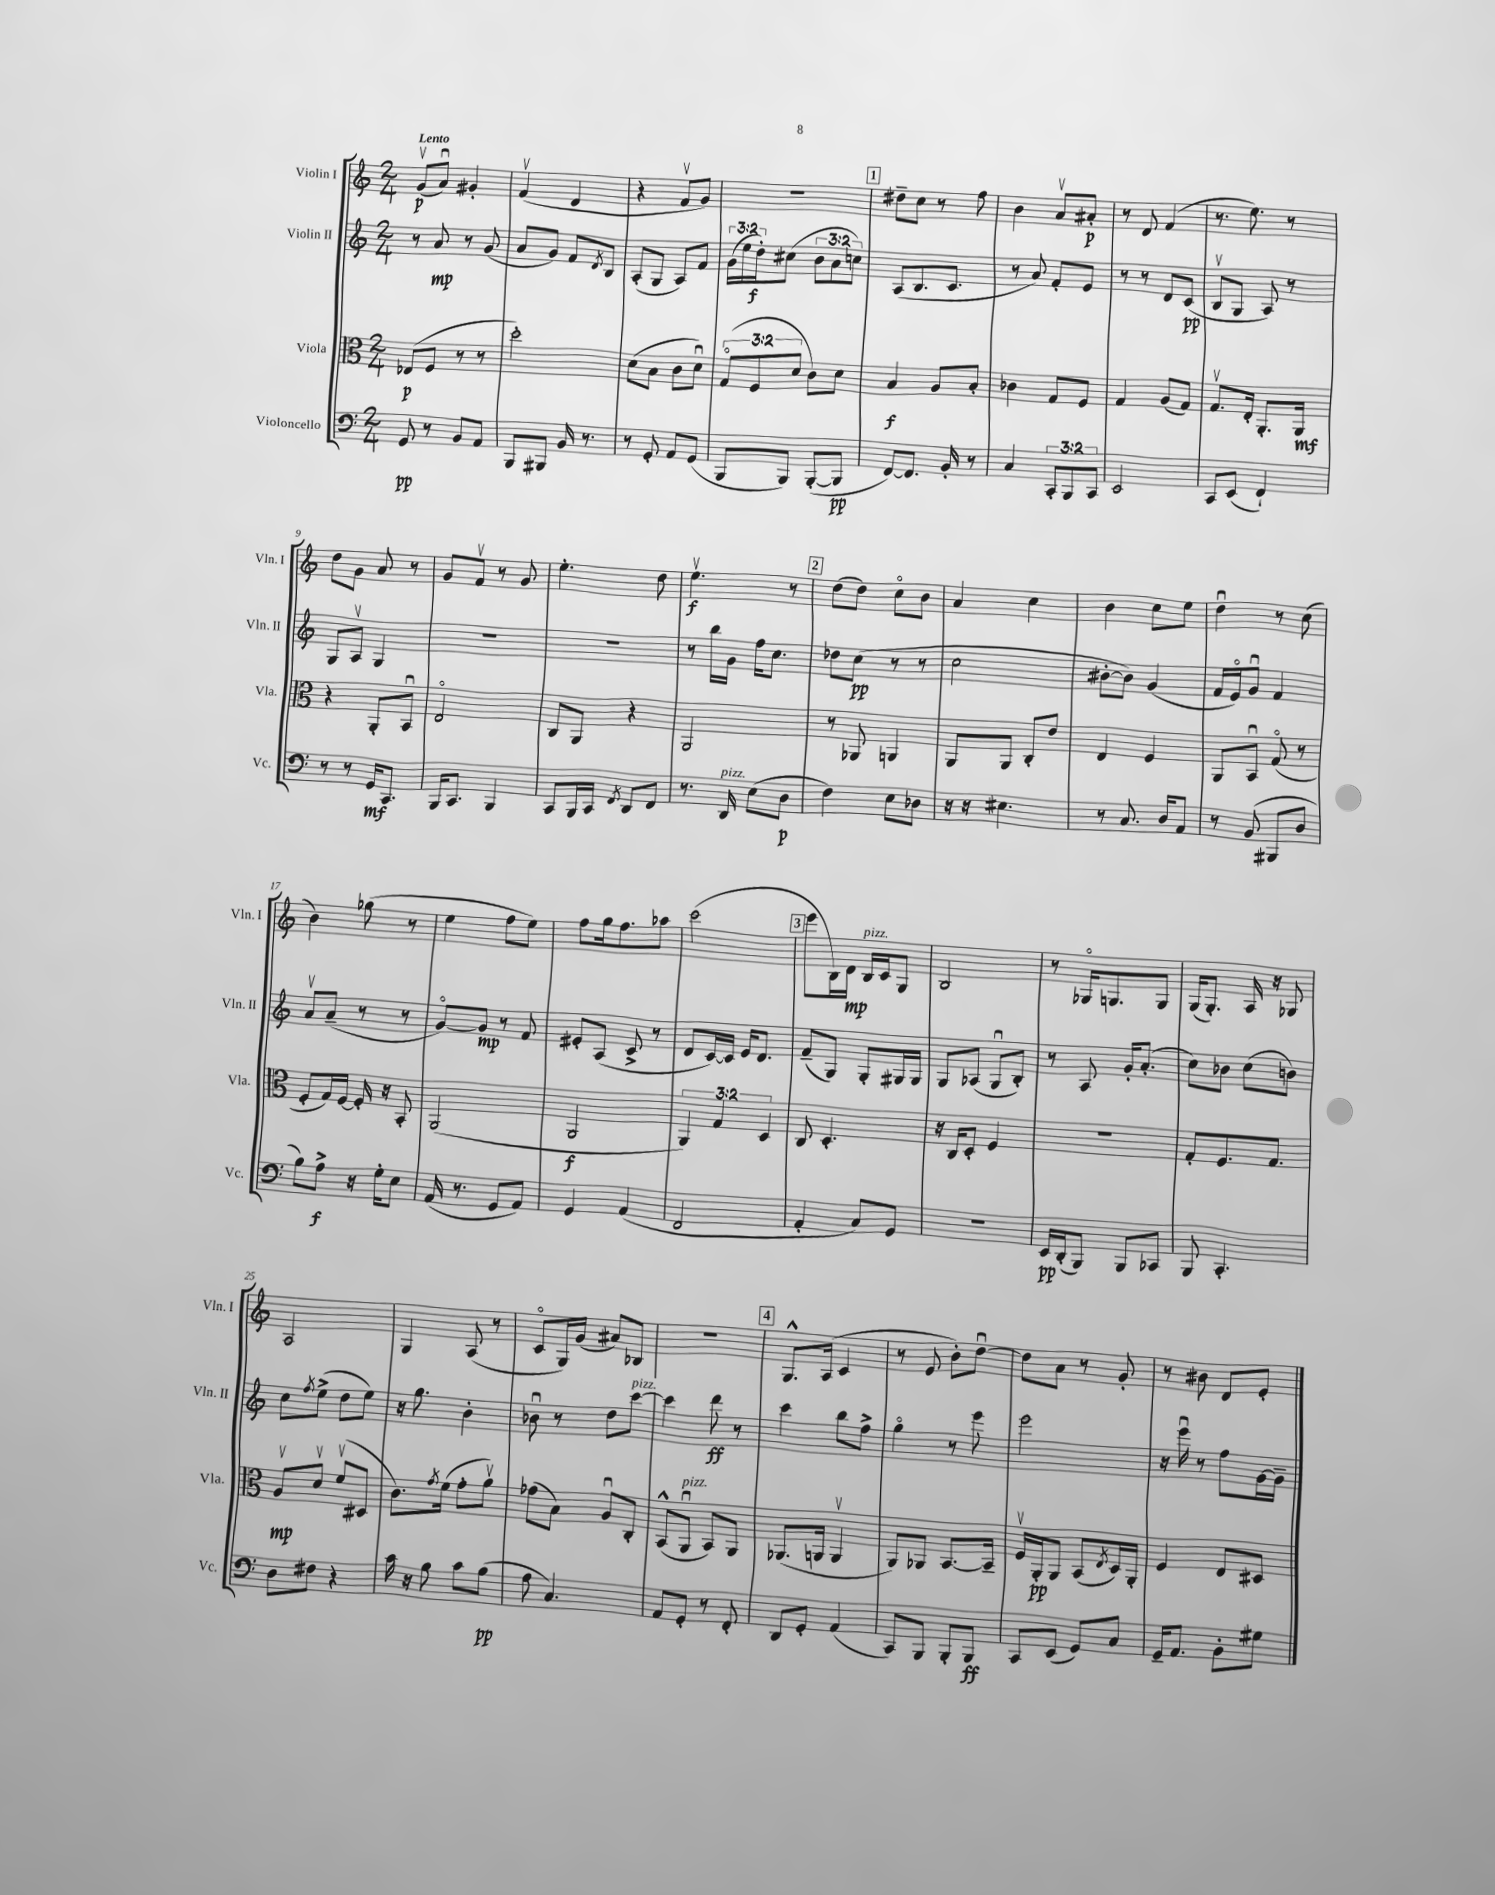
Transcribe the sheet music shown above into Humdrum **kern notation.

**kern	**kern	**kern	**kern
*staff4	*staff3	*staff2	*staff1
*clefF4	*clefC3	*clefG2	*clefG2
*k[]	*k[]	*k[]	*k[]
*M2/4	*M2/4	*M2/4	*M2/4
8GG/	(8E-/L	8r	(8gv/L
8r	8F/J	8a/	8au/J)
8BB/L	8r	8r	4g#'/
8AA/J	8r	(8g/	.
=	=	=	=
8BBB/L	2dd'\)	8a/L	(4fv/
8BBB#/J	.	8g/J)	.
16BB/	.	8f/L	4d/
8.r	.	.	.
.	.	8qd/	.
.	.	8B/J	.
=	=	=	=
8r	(8d\L	(8A'/L	4r
8GG'/	8B\J	8G/J	.
8AA/L	8c\L	8A/L)	8fv/L
(8GG/J	8du\J)	8f/J	8g/J)
=	=	=	=
8BBB/L	(12Go/L	(24g\LL	2r
.	.	24ee\	.
.	12F/	24dd'\J)	.
8BBB/J)	.	(8cc#\J	.
.	12d/J	.	.
([8BBB'/L	8c\L)	12b\L	.
.	.	12a\	.
8BBB/]J	8d\J	.	.
.	.	12cc\J)	.
=	=	=	=
[8FF/L)	4B/	(8A/L	8dd#~\L
8.FF/]J	.	8.B/	8cc\J
.	8A/L	.	8r
16BB'/	.	8.c/J	.
8r	8B'/J	.	8ff\
=	=	=	=
4C/	4c-\	8r	4b\
.	.	8a/)	.
12CC'/L	8G/L	8f'/L	8av/L
12BBB/	.	.	.
.	8F/J	8e/J	8a#'/J
12CC/J	.	.	.
=	=	=	=
2EE/	4G/	8r	8r
.	.	8r	8d/
.	(8A/L	8d/L	(4f/
.	8G/J)	(8c/J	.
=	=	=	=
8CC/L	8.Gv/L	8Bv/L	8.r
(8EE/J	.	8G/J	.
.	16E'/Jk	.	8.ee\)
4FF`/)	8.AA'/L	8A/)	.
.	.	8r	8r
.	16AA/Jk	.	.
=	=	=	=
8r	4r	8G/L	8dd\L
8r	.	8Av/J	8g\J
16GG/LK	8AA'/L	4G/	8a/
8.CC/J	.	.	.
.	8BBu/J	.	8r
=	=	=	=
16BBB/LK	2Eo/	2r	8g/L
8.CC/J	.	.	.
.	.	.	8fv/J
4BBB/	.	.	8r
.	.	.	8g/
=	=	=	=
8CC/L	8C/L	2r	4.ee'\
16BBB/L	8AA/J	.	.
16CC/JJ	.	.	.
8qFF/	.	.	.
8DD/L	4r	.	.
8FF/J	.	.	8dd\
=	=	=	=
8.r	2AA/	8r	4.eev\
.	.	16bb\LL	.
16DD/	.	16g\JJ	.
(8E\L	.	16ff\LK	.
.	.	8.cc\J	.
8D\J	.	.	8r
=	=	=	=
4F\)	8r	8dd-\L	(8dd\L
.	8AA-/	(8cc\J	8dd\J)
8E\L	4AA/	8r	8cco\L
8D-\J	.	8r	8b\J
=	=	=	=
16r	8AA/L	2cc\	4a/
16r	.	.	.
4.E#\	8AA/J	.	.
.	8C'/L	.	4cc\
.	8e/J	.	.
=	=	=	=
8r	4E/	[8b#'\L	4b\
8.C/	.	8b#\]J)	.
.	4F/	(4g/	8cc\L
16D/LK	.	.	.
8AA/J	.	.	8ee\J
=	=	=	=
8r	8AA/L	16f/LL	4ddu\
.	.	16eo/J)	.
(8BB/	8BBu/J	8gu/J	.
8BBB#/L	(8Go/	4f/	8r
8D/J	8r	.	(8cc\
=	=	=	=
8B\L)	8F'/L	8av/L	4b\)
8A^\J	16G/L)	(8a~/J	.
.	[16F/JJ	.	.
16r	16F'/]	8r	(8gg-\
16G'\LK	16r	.	.
8E\J	8BB'/	8r	8r
=	=	=	=
(16AA/	(2AA/	[8go/L)	4ee\
8.r	.	.	.
.	.	8g/]J	.
8GG/L	.	8r	8ff\L
8AA/J)	.	8f/	8ee\J)
=	=	=	=
4GG/	2AA/	8e#'/L	8ff\L
.	.	(8A/J	16gg\k
.	.	.	8.ff\
(4AA/	.	8c^/	.
.	.	8r	8aa-\J
=	=	=	=
2FF/	6AA/)	8d/L	(2ccc\
.	.	[16c/L)	.
.	6G/	.	.
.	.	16c/]JJ	.
.	.	16e/LK	.
.	.	8.d/J	.
.	6D/	.	.
=	=	=	=
4AA'/	8C/	(8f~/L	8eee\L
.	4.D'/	8G/J)	16B\L)
.	.	.	16d\JJ
8C/L)	.	8G'/L	16B/LL
.	.	.	16c/J
8GG/J	.	16G#/L	8G/J
.	.	16G#/JJ	.
=	=	=	=
2r	16r	8G/L	2B/
.	16C/LK	.	.
.	8D'/J	(8A-/J	.
.	4F/	8Gu/L	.
.	.	8B'/J)	.
=	=	=	=
16EE/LL	2r	8r	8r
(16DD'/J	.	.	.
8BBB/J)	.	8A/	16G-o/LK
.	.	.	8.G/
8BBB/L	.	16g'/LK	.
.	.	(8.a'/J	.
8CC-/J	.	.	8G/J
=	=	=	=
8BBB/	8G'/L	8cc\L)	(16G/LK
.	.	.	8.G'/J)
4.CC'/	8.F/	8b-\J	.
.	.	(8cc\L	16A/
.	8.G/J	.	16r
.	.	8b\J)	8G-/
=	=	=	=
8D\L	8Av/L	8cc\L	2A/
.	.	8qff/	.
8F#\J	8dv/J	(8ee^\J	.
4r	(8fv/L	8dd\L	.
.	8D#/J	8ee\J)	.
=	=	=	=
16c\	8.c\L)	16r	4G/
16r	.	8.gg\	.
8B\	.	.	.
.	8qg/	.	.
.	(16f\Jk	.	.
8c\L	8g'\L	4b'\	(8A/
(8B\J	8av\J)	.	8r
=	=	=	=
8A\	(8g-\L	8b-u\	8co/L
4.C/)	8B\J)	8r	16G/L)
.	.	.	(16g/JJ
.	8Au/L	8dd\L	8a#/L)
.	8C'/J	[8ccc\J	8B-/J
=	=	=	=
8AA/L	(8BB^^/L	4ccc\]	2r
8GG'/J	8AAu/J	.	.
8r	8BB/L)	8ddd\	.
8FF'/	8AA/J	8r	.
=	=	=	=
8DD/L	(8.AA-/L	4ccc\	8.G^^/L
8GG'/J	.	.	.
.	16AA/Jk	.	(16A/Jk
(4AA/	4AAv/	8bb\L	4c/
.	.	8ff^\J	.
=	=	=	=
8CC/L)	8AA/L)	4ggo\	8r
8BBB/J	8AA-/J	.	8e/
8BBB'/L	[8.BB/L	8r	8b'\L)
8BBB/J	.	8eee\	[8ddu\J
.	16BB~/]Jk	.	.
=	=	=	=
8CC/L	16Fv/LL	2eee\	8dd\]L
.	16AA'/J	.	.
(8EE/J	8AA/J	.	8a\J
8GG/L)	(8BB/L	.	8r
.	8qE/	.	.
8C/J	16D/L)	.	8g'/
.	16AA'/JJ	.	.
=	=	=	=
16GG~/LK	4F/	16r	8r
8.AA/J	.	16eeeu\	.
.	.	8r	8b#\
8BB'\L	8E/L	8ff\L	8d/L
8G#\J	8D#/J	[16g\L	8e'/J
.	.	16g~\]JJ	.
==	==	==	==
*-	*-	*-	*-
